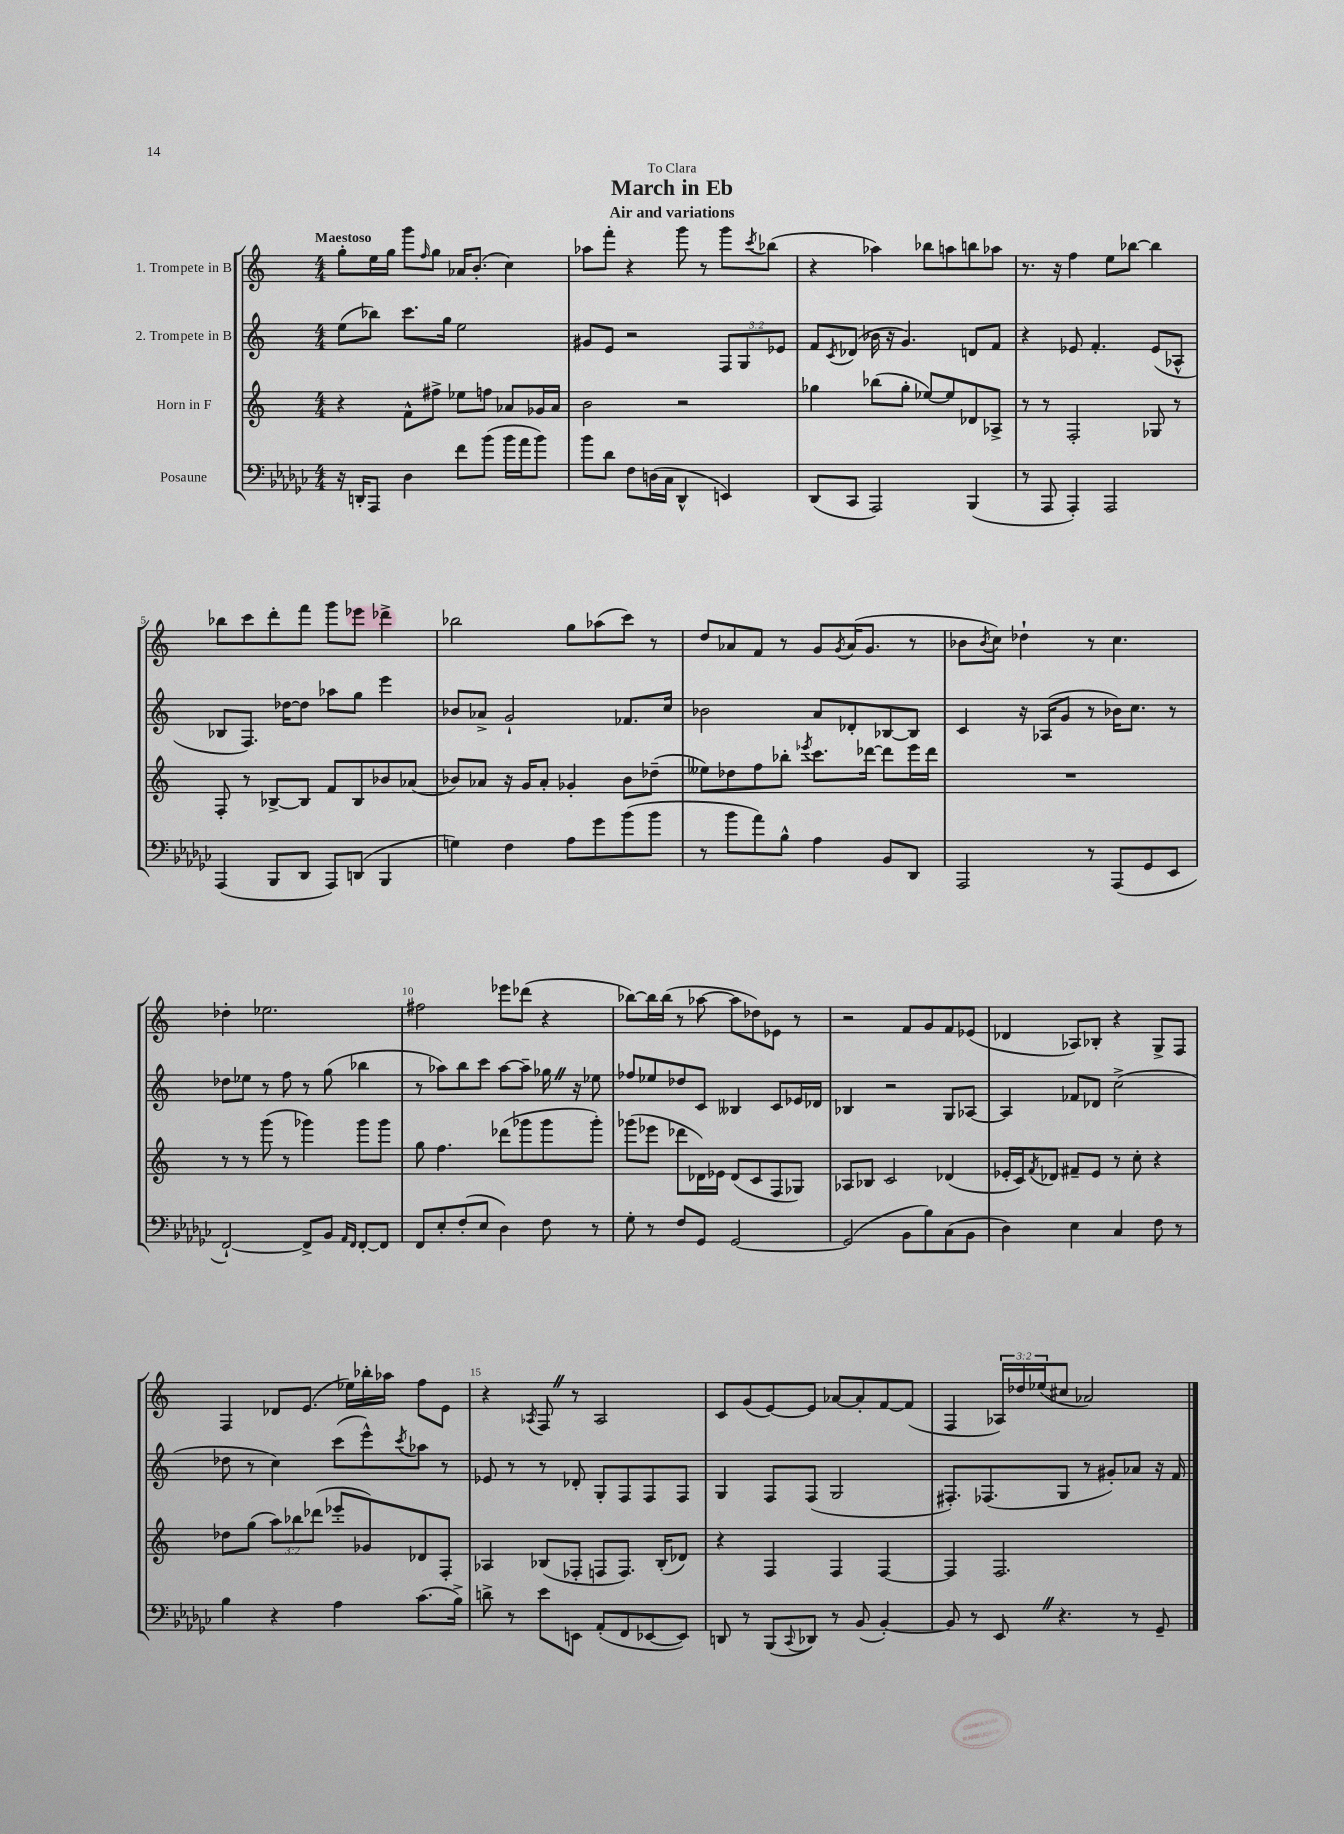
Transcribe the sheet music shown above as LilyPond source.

\header { title = "March in Eb" subtitle = "Air and variations" dedication = "To Clara" }
<<
\new StaffGroup <<
\new Staff = "s0" \with { instrumentName = "1. Trompete in B" } {
    \clef treble \key c \major \numericTimeSignature \time 4/4 \override Staff.TupletNumber.text = #tuplet-number::calc-fraction-text \tempo "Maestoso"
    g''8-. e''16 g''16 g'''8 \grace { f''16 } g''8 aes'16 b'8.-.( c''4) |
    aes''8 f'''8-. r4 g'''8 r8 g'''8 \acciaccatura { c'''8 } bes''8( |
    r4 aes''4) bes''8 a''8 b''8 aes''8 |
    r8. r16 f''4 e''8 bes''8~ bes''4 |
    bes''8 c'''8 d'''8-. f'''8 g'''8 ees'''8 des'''4-> |
    bes''2 g''8 aes''8( c'''8) r8 |
    d''8 aes'8 f'8 r8 g'8 \acciaccatura { g'8 } aes'16( g'8. r8 |
    bes'8 \acciaccatura { bes'8 } c''8) des''4-! r8 c''4. |
    des''4-. ees''2. |
    fis''2 ees'''8 des'''8( r4 |
    bes''8~) bes''16 bes''16( r8 aes''8~ aes''8 des''8) ees'8 r8 |
    r2 f'8 g'8 f'8 ees'8( |
    des'4 aes8) bes8-. r4 g8-> f8 |
    f4 des'8 e'8.( ees''16) bes''16-. aes''16 f''8 e'8 |
    r4 \acciaccatura { aes8 } f8 \once \override BreathingSign.text = \markup { \musicglyph "scripts.caesura.straight" } \breathe r8 aes2 |
    c'8 g'8( e'8~) e'8 aes'8~ aes'8-. f'8~ f'8( |
    f4 \tuplet 3/2 { aes16) des''16 ees''16( } cis''8 aes'2) \bar "|." |
}
\new Staff = "s1" \with { instrumentName = "2. Trompete in B" } {
    \clef treble \key c \major \numericTimeSignature \time 4/4 \override Staff.TupletNumber.text = #tuplet-number::calc-fraction-text
    e''8( bes''8) c'''8. g''16 e''2 |
    gis'8 e'8 r2 \tuplet 3/2 { f8 g8 ees'8 } |
    f'8 \acciaccatura { c'8 } des'8( bes'16 r16 g'4.) d'8 f'8 |
    r4 ees'8 f'4.-. ees'8( aes8-^ |
    bes8 f8.) des''16~ des''8 aes''8 g''8 e'''4 |
    bes'8 aes'8-> g'2-! fes'8. c''16 |
    bes'2 a'8 des'8-. bes8~ bes8 |
    c'4 r16 aes16( g'8 r8 bes'16) c''8. r8 |
    des''8 ees''8 r8 f''8 r8 g''8( bes''4 |
    r8 aes''8) b''8 c'''8 aes''8~ aes''8-- ges''16 \once \override BreathingSign.text = \markup { \musicglyph "scripts.caesura.straight" } \breathe r16 ees''8 |
    fes''8 ees''8 des''8 c'8 beses4 c'8 ees'16 des'16 |
    bes4 r2 g8 aes8~ |
    aes4 fes'8 des'8 c''2->( |
    des''8 r8 c''4) c'''8( e'''8-^) \acciaccatura { c'''8 } aes''8 r8 |
    ees'8 r8 r8 des'8-. g8-. f8 f8 f8 |
    g4 f8 f8( g2 |
    fis8.-.) fes8.( g8 r8 gis'8-.) aes'8 r16 f'16 \bar "|." |
}
\new Staff = "s2" \with { instrumentName = "Horn in F" } {
    \clef treble \key c \major \numericTimeSignature \time 4/4 \override Staff.TupletNumber.text = #tuplet-number::calc-fraction-text
    r4 f'8-^ fis''8-> ees''8 f''8 aes'8 ges'16 aes'16 |
    b'2 r2 |
    ges''4 bes''8( ges''8-. ees''8~) ees''8 des'8 aes8-> |
    r8 r8 f2-. ges8 r8 |
    f8-. r8 bes8~-> bes8 f'8 bes8 bes'8 aes'8( |
    bes'8) aes'8 r16 g'16 aes'8-. ges'4-. bes'8 des''8--( |
    eeses''8) des''8 f''8 bes''8-. \acciaccatura { ees'''8 } c'''8. des'''16~ des'''8 ees'''16 des'''16 |
    R1 |
    r8 r8 g'''8( r8 ges'''4) ges'''8 ges'''8 |
    g''8 f''4. des'''8( ges'''8 ges'''8 ges'''8-.) |
    ges'''8( ees'''8 des'''8 des'16) ees'16 des'8( c'8 f8 ges8) |
    aes8 bes8 c'2 des'4( |
    ees'16-. c'16) \acciaccatura { f'8 } des'8 fis'8-- ees'8 r8 c''8-. r4 |
    des''8 g''8( \tuplet 3/2 { a''8) bes''8 des'''8( } ees'''8-. ges'8) des'8 f8-. |
    aes4 bes8( fes8-. f8 f8.) bes16-.( des'8) |
    r4 f4 f4 f4~ |
    f4 f2. \bar "|." |
}
\new Staff = "s3" \with { instrumentName = "Posaune" } {
    \clef bass \key ges \major \numericTimeSignature \time 4/4
    r16 d,16-. aes,,8 des4 f'8 bes'8( bes'16 aes'16 bes'8) |
    bes'8 des'8 f8 d16( ces16 des,4-^ e,4) |
    des,8( ces,8 aes,,2) bes,,4( |
    r8 aes,,8 aes,,4-.) aes,,2 |
    aes,,4( bes,,8 des,8 aes,,8) d,8( bes,,4 |
    g4) f4 aes8 ges'8 bes'8( bes'8 |
    r8 bes'8 aes'8) bes8-^ aes4 bes,8 des,8 |
    aes,,2 r8 aes,,8( ges,8 ees,8 |
    f,2~-!) f,8-> bes,8 \grace { aes,16 f,16 } f,8~-. f,8 |
    f,8 ees8-. f8-.( ees8 des4) f8 r8 |
    ges8-. r8 f8 ges,8 ges,2~ |
    ges,2( bes,8 bes8) ces8( bes,8 |
    des4) ees4 ces4 f8 r8 |
    bes4 r4 aes4 ces'8.( bes16->) |
    d'8-> r8 ees'8 e,8 aes,8-.( f,8 ees,8~ ees,8) |
    d,8 r8 bes,,8( \appoggiatura { ces,8 } des,8) r8 bes,8( bes,4~-.) |
    bes,8 r8 ees,8 \once \override BreathingSign.text = \markup { \musicglyph "scripts.caesura.straight" } \breathe r4. r8 ges,8-- \bar "|." |
}
>>
>>
\layout { \context { \Score \override BarNumber.break-visibility = ##(#f #t #t) barNumberVisibility = #(every-nth-bar-number-visible 5) } }
